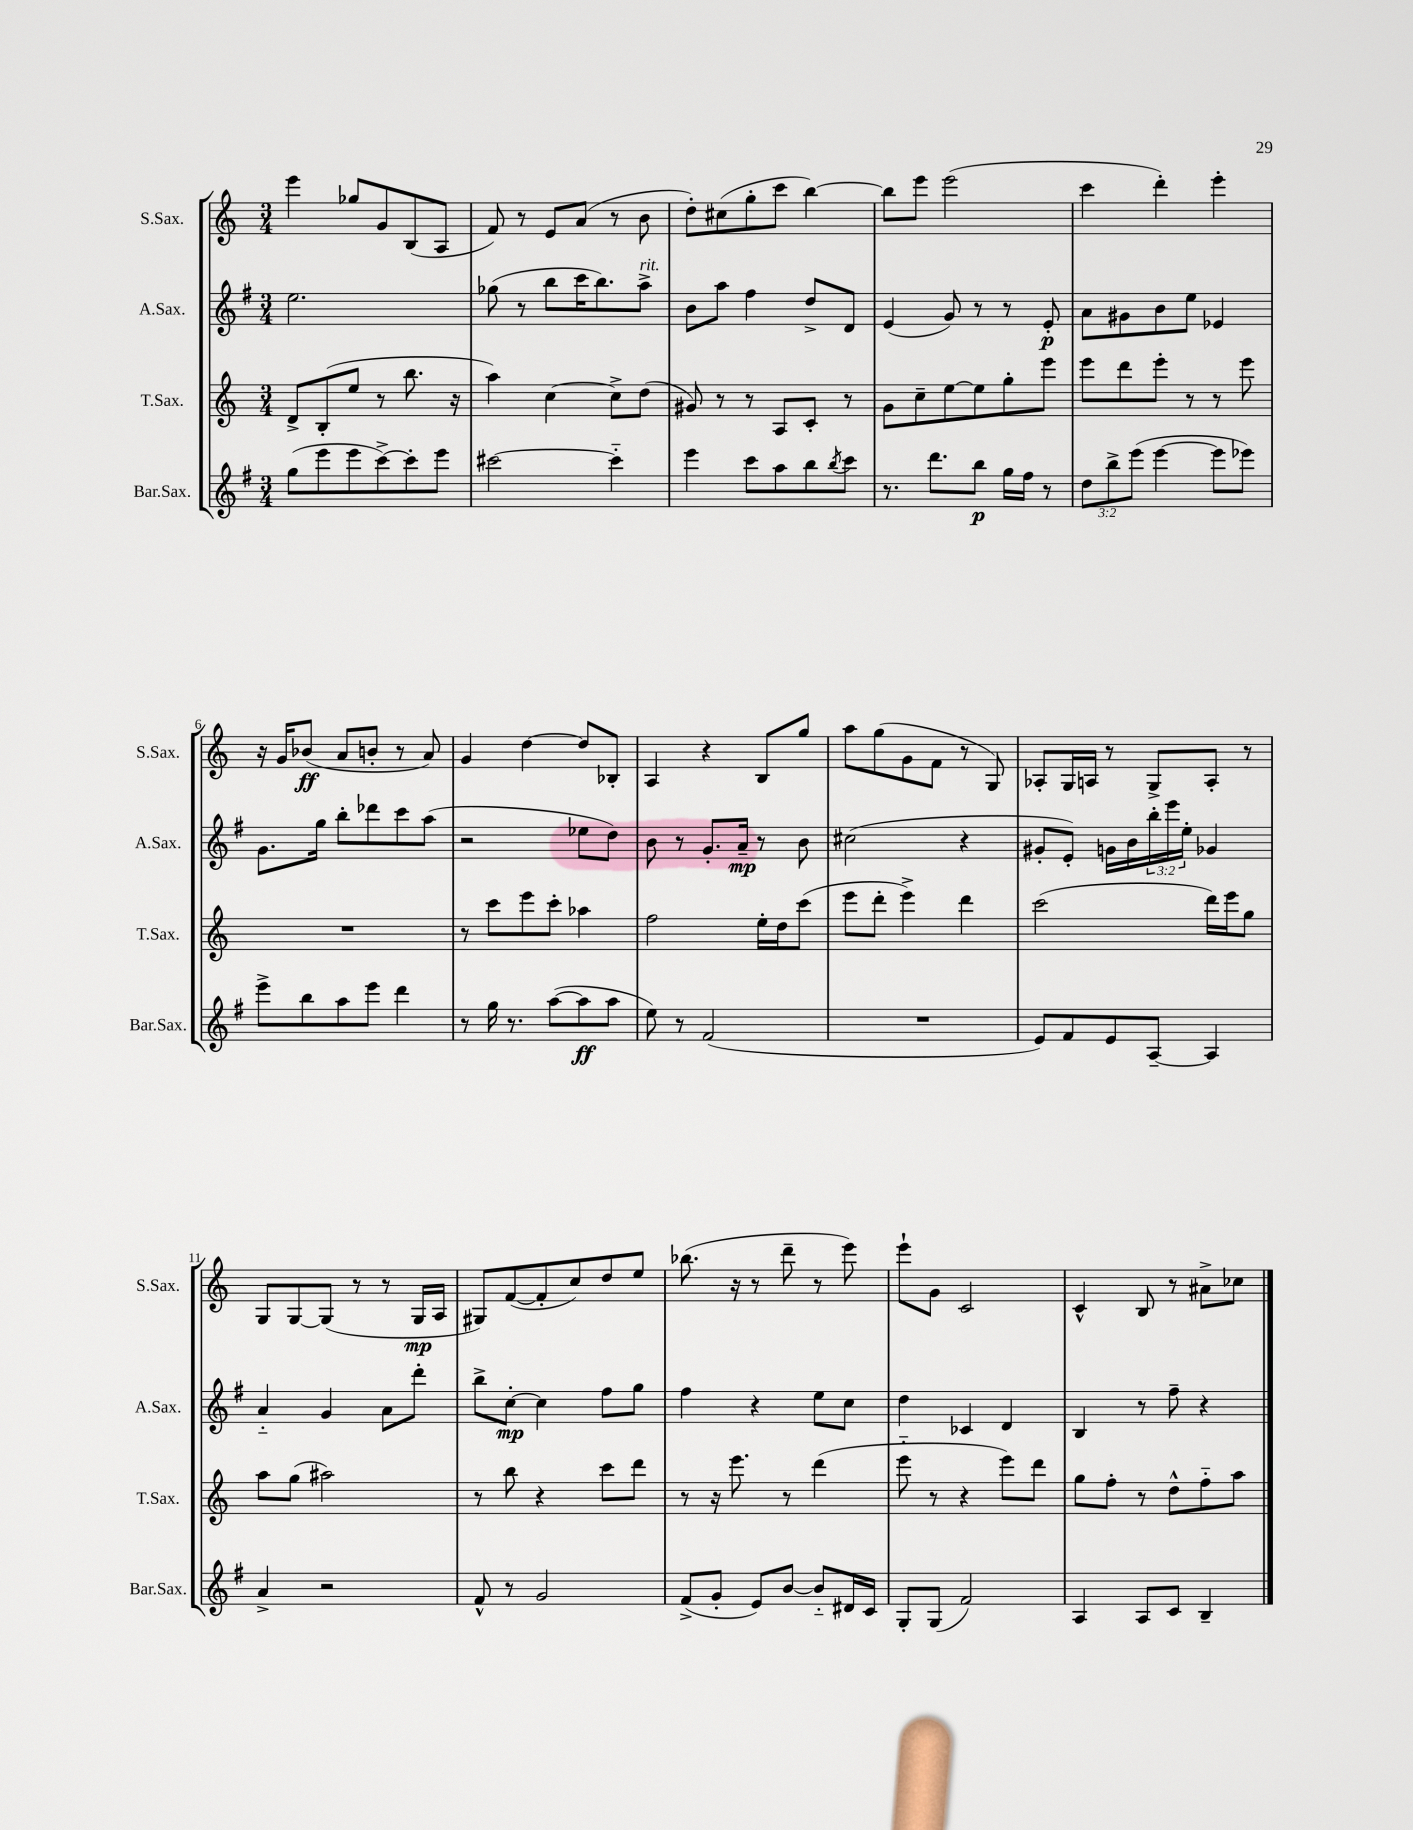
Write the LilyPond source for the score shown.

<<
\new StaffGroup <<
\new Staff = "s0" \with { instrumentName = "S.Sax." shortInstrumentName = "S.Sax." } {
    \clef treble \key c \major \numericTimeSignature \time 3/4
    e'''4 ges''8 g'8 b8( a8 |
    f'8) r8 e'8 a'8( r8 b'8 |
    d''8-.) cis''8( g''8-. c'''8 b''4~) |
    b''8 e'''8 e'''2( |
    c'''4 d'''4-.) e'''4-. |
    r16 g'16 bes'8\ff( a'8 b'8-. r8 a'8) |
    g'4 d''4~ d''8 bes8-. |
    a4 r4 b8 g''8 |
    a''8 g''8( g'8 f'8 r8 g8) |
    aes8-. g16 a16 r8 g8-> a8-. r8 |
    g8 g8~ g8( r8 r8 g16\mp a16 |
    gis8) f'8~( f'8-. c''8) d''8 e''8 |
    bes''8.( r16 r8 d'''8-- r8 e'''8) |
    e'''8-! g'8 c'2 |
    c'4-^ b8 r8 ais'8-> ces''8 \bar "|." |
}
\new Staff = "s1" \with { instrumentName = "A.Sax." shortInstrumentName = "A.Sax." } {
    \clef treble \key g \major \numericTimeSignature \time 3/4 \override Staff.TupletNumber.text = #tuplet-number::calc-fraction-text
    e''2. |
    ges''8( r8 b''8 c'''16 b''8.) a''8->^\markup { \italic "rit." } |
    b'8 a''8 fis''4 d''8-> d'8 |
    e'4( g'8) r8 r8 e'8-.\p |
    a'8 gis'8 b'8 e''8 ees'4 |
    g'8. g''16 b''8-. des'''8 c'''8 a''8( |
    r2 ees''8 d''8) |
    b'8 r8 g'8.-. a'16--\mp r8 b'8 |
    cis''2( r4 |
    gis'8-. e'8-.) g'16 b'16 \tuplet 3/2 { b''16-. e'''16 e''16-. } ges'4 |
    a'4-_ g'4 a'8 d'''8-. |
    b''8-> c''8~-.\mp c''4 fis''8 g''8 |
    fis''4 r4 e''8 c''8 |
    d''4 ces'4 d'4 |
    b4 r8 fis''8-- r4 \bar "|." |
}
\new Staff = "s2" \with { instrumentName = "T.Sax." shortInstrumentName = "T.Sax." } {
    \clef treble \key c \major \numericTimeSignature \time 3/4
    d'8-> b8-.( e''8 r8 b''8. r16 |
    a''4) c''4~ c''8-> d''8( |
    gis'8) r8 r8 a8 c'8-. r8 |
    g'8 c''8-- e''8~ e''8 g''8-. e'''8 |
    e'''8 d'''8 e'''8-. r8 r8 e'''8 |
    R2. |
    r8 c'''8 e'''8 c'''8-. aes''4 |
    f''2 e''16-. d''16 c'''8( |
    e'''8 d'''8-. e'''4->) d'''4 |
    c'''2( d'''16) e'''16 g''8 |
    a''8 g''8( ais''2) |
    r8 b''8 r4 c'''8 d'''8 |
    r8 r16 e'''8. r8 d'''4( |
    e'''8-_ r8 r4 e'''8) d'''8 |
    g''8 f''8-. r8 d''8-^ f''8-_ a''8 \bar "|." |
}
\new Staff = "s3" \with { instrumentName = "Bar.Sax." shortInstrumentName = "Bar.Sax." } {
    \clef treble \key g \major \numericTimeSignature \time 3/4 \override Staff.TupletNumber.text = #tuplet-number::calc-fraction-text
    g''8( e'''8 e'''8 c'''8~->) c'''8-. e'''8 |
    cis'''2~ cis'''4-_ |
    e'''4 c'''8 a''8 b''8 \acciaccatura { b''8 } c'''8 |
    r8. d'''8. b''8\p g''16 fis''16 r8 |
    \tuplet 3/2 { d''8 b''8-> e'''8( } e'''4~ e'''8 ees'''8) |
    e'''8-> b''8 a''8 e'''8 d'''4 |
    r8 g''16 r8. a''8~( a''8\ff a''8 |
    e''8) r8 fis'2( |
    R2. |
    e'8) fis'8 e'8 a8~-- a4 |
    a'4-> r2 |
    fis'8-^ r8 g'2 |
    fis'8->( g'8-. e'8) b'8~ b'8-_ dis'16 c'16 |
    g8-. g8( fis'2) |
    a4 a8 c'8 b4-- \bar "|." |
}
>>
>>
